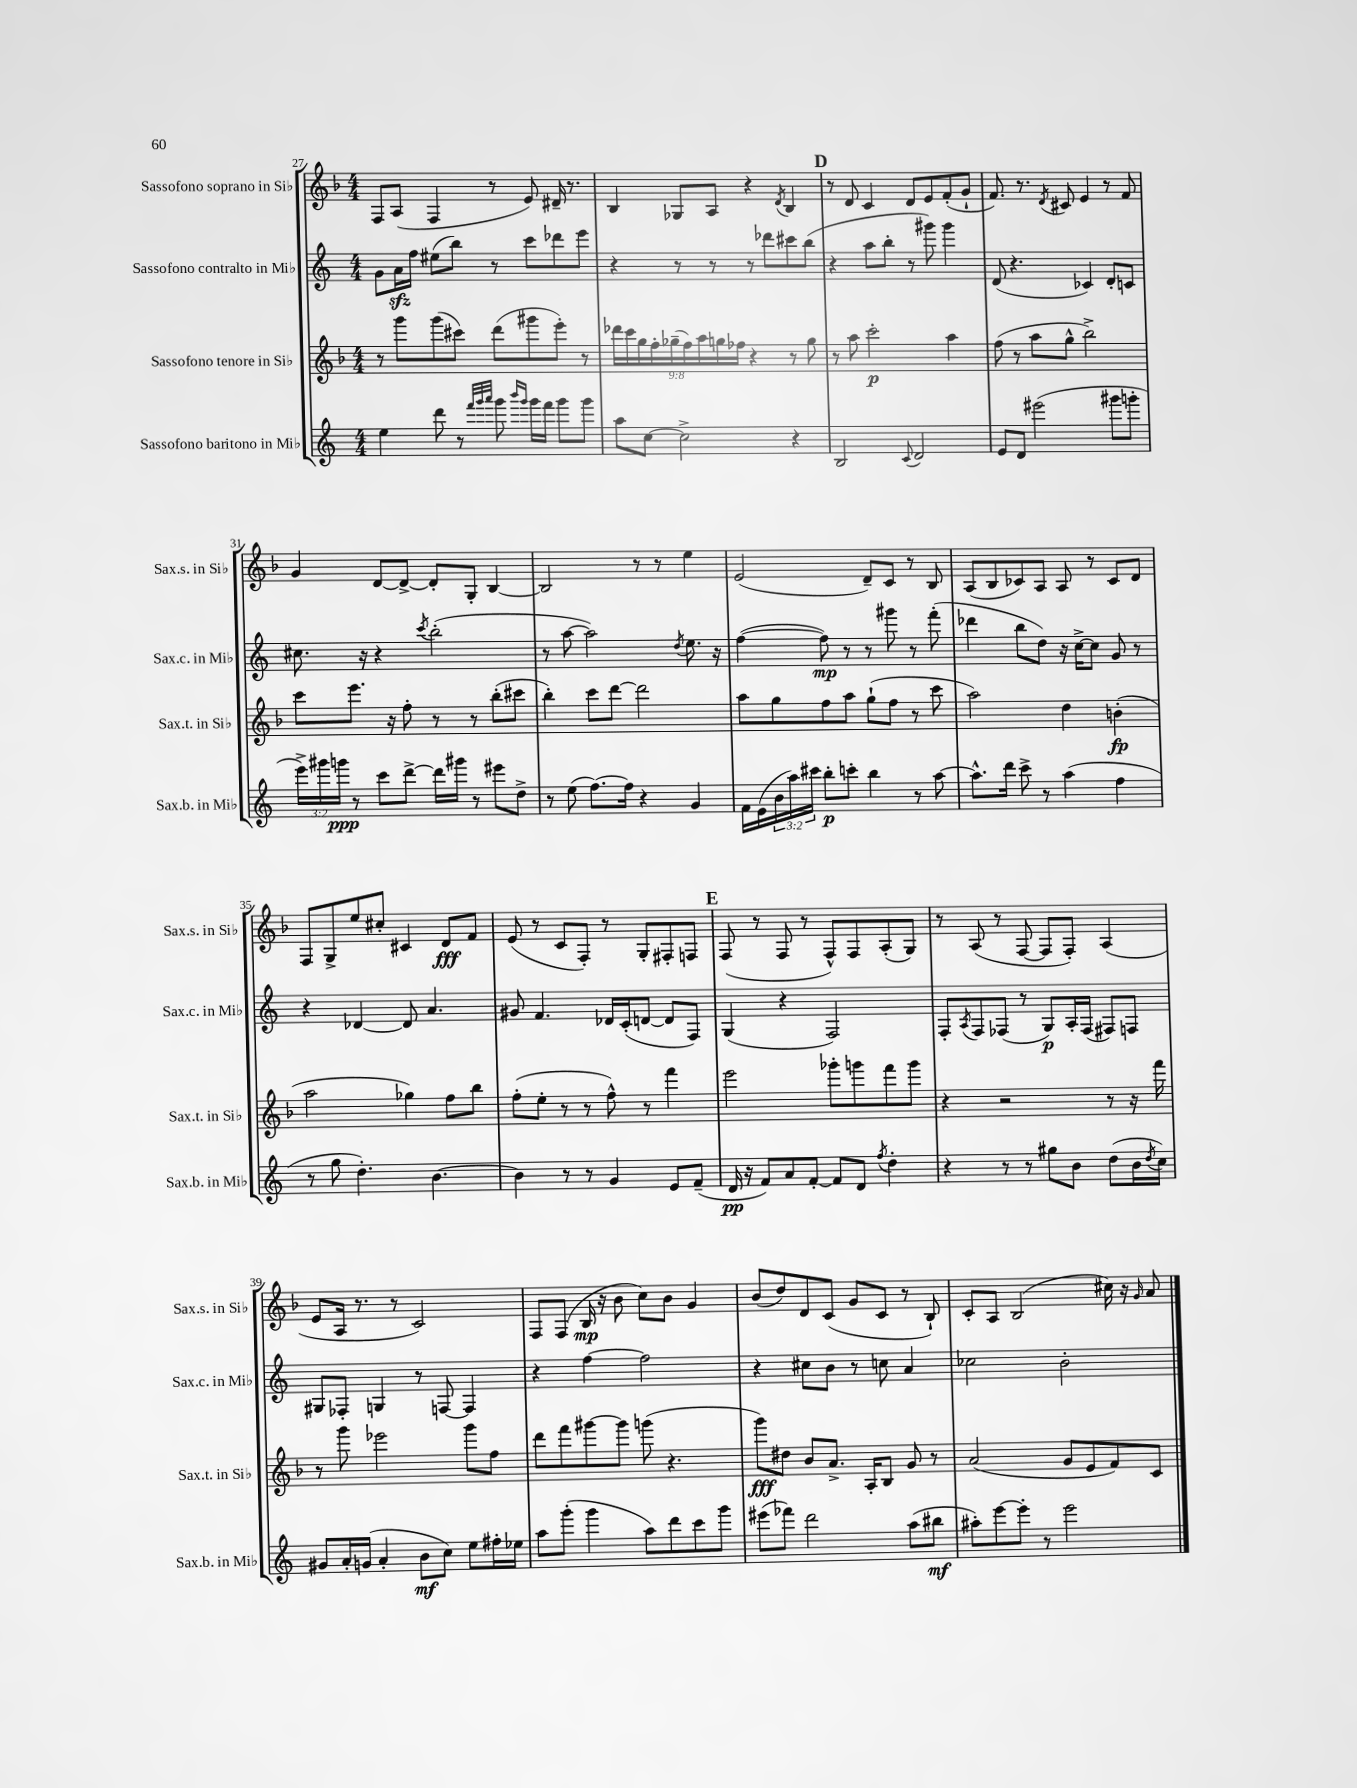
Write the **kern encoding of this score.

**kern	**kern	**kern	**kern
*staff4	*staff3	*staff2	*staff1
*clefG2	*clefG2	*clefG2	*clefG2
*k[]	*k[b-]	*k[]	*k[b-]
*M4/4	*M4/4	*M4/4	*M4/4
4ee	8r	8g	8F
.	8ggg	16a	(8A
.	.	16ff	.
8ddd	(8ggg	(8ee#	4F
8r	8ccc#)	8bb)	.
32qqfff	.	.	.
32qqggg	.	.	.
32qqaaa	.	.	.
8ggg	(8ddd	8r	8r
16qqbbb	.	.	.
16qqggg	.	.	.
16ggg	8ggg#	8ccc	8e)
16fff	.	.	.
8ggg	8eee')	8ddd-	16d#~
.	.	.	8.r
8ggg	8r	8eee	.
=	=	=	=
8aa	18ddd-	4r	4B-
.	18ccc	.	.
.	18gg	.	.
[8cc	.	.	.
.	18ff'	.	.
.	(18gg-~	.	.
2cc^]	.	8r	8G-
.	18ff)	.	.
.	18aa	.	.
.	.	8r	8A
.	18gg	.	.
.	18ff-	.	.
.	4r	8r	4r
.	.	8ddd-	.
.	.	.	8qd
4r	8r	8ccc#	4B-
.	8gg	(8bb	.
=	=	=	=
2B	8r	4r	8r
.	8aa	.	8d
.	2ccc'	8aa	4c
.	.	8bb'	.
8qqc	.	.	.
2d	.	8r	8d
.	.	8ggg#)	8e
.	4aa	4ggg#	(8f'
.	.	.	8g`
=	=	=	=
8e	(8ff	(8d	8.f)
8d	8r	4.r	.
.	.	.	8.r
(2eee#	8aa	.	.
.	.	.	8qd
.	8gg^^	.	8c#
.	2bb-^)	4c-)	4e
8ggg#	.	8d'	8r
8ggg'	.	8c	8f
=	=	=	=
24eee^)	8ccc	8.cc#	4g
24ggg#	.	.	.
24ggg	.	.	.
8r	8.eee	.	.
.	.	16r	.
8ccc	.	4r	[8d
.	16r	.	.
[8ddd^	8ff'	.	8d^_
.	.	8qccc	.
16ddd]	8r	(2bb'	8d']
16ggg#	.	.	.
8r	8r	.	8G'
8eee#	(8bb-'	.	[4B-
8dd^	8ccc#	.	.
=	=	=	=
8r	4bb-')	8r	2B-]
(8ee	.	[8aa	.
[8.ff)	8ccc	2aa])	.
.	[8ddd	.	.
16ff]	.	.	.
4r	2ddd]	.	8r
.	.	.	8r
.	.	8qdd	.
4g	.	8.ee	4ee
.	.	16r	.
=	=	=	=
16f	8aa	([4ff	(2e
(16e	.	.	.
24b	8gg	.	.
24aa)	.	.	.
24ccc#	.	.	.
8bb'	8ff	8ff])	.
8ccc'	8aa	8r	.
4bb	(8gg`	8r	8d~)
.	8ff	8ggg#	8c
8r	8r	8r	8r
[8aa	8ccc	(8fff'	8B-
=	=	=	=
8.aa^^]	2aa)	4ddd-	(8A
.	.	.	8B-
16ddd	.	.	.
8ccc^	.	8bb	8c-)
8r	.	8dd)	8A
(4aa	4dd	16r	8A
.	.	[16cc^	.
.	.	8cc]	8r
4ff	(4b'	8g	8c-
.	.	8r	8d
=	=	=	=
8r	2aa	4r	8F
8gg	.	.	8G^
4.dd')	.	[4d-	8ee
.	.	.	8cc#'
.	4gg-)	8d-]	4c#
[4.b	.	4.a	.
.	8ff	.	8d
.	8bb-	.	8f
=	=	=	=
4b]	(8ff'	8g#	(8e
.	8ee'	4.f	8r
8r	8r	.	8c
8r	8r	.	8F')
4g	8ff^^)	16d-	8r
.	.	(16c'	.
.	8r	[8d	8G'
8e	4fff	8d]	8F#'
(8f~	.	8F)	8F
=	=	=	=
16d	2eee	(4G	(8F
16r	.	.	.
8f)	.	.	8r
8a	.	4r	8F
[8f'	.	.	8r
8f]	8ggg-'	2F)	8F^^)
8d	8ggg	.	8F
8qff	.	.	.
4dd'	8fff	.	(8A'
.	8ggg	.	8G)
=	=	=	=
4r	4r	8F'	8r
.	.	8qA	.
.	.	8F	(8A
8r	2r	(8F-	8r
8r	.	8r	[8F
8gg#	.	8G)	8F]
8b	.	16A'	8F')
.	.	(16F-	.
(8dd	8r	8F#)	(4A
16b	16r	8F	.
8qdd	.	.	.
16cc)	16fff	.	.
=	=	=	=
8g#	8r	8G#	8e
16a'	8ggg	8F-'	16A
(16g	.	.	8.r
4a'	2eee-	4G	.
.	.	.	8r
8b	.	8r	2c)
8cc)	.	[8F	.
8ee	8ggg	4F]	.
16ff#'	8ff	.	.
16ee-	.	.	.
=	=	=	=
8aa	8ddd	4r	8F
(8ggg'	8fff	.	(8F
4ggg	[8ggg#	[4ff	16B-
.	.	.	16r
.	8ggg#]	.	8b-
8aa)	(8ggg	2ff]	8cc)
8ddd	4.r	.	8b-
8ccc	.	.	4g
8ggg	.	.	.
=	=	=	=
(8eee#	8ggg)	4r	(8b-
8fff-)	8dd#	.	8dd)
2ddd	8b-	8cc#	8d
.	8.a^	8b	(8c
.	.	8r	8g
.	16A'	.	.
.	8B-	8cc	8c
(8aa	8g	4a	8r
8bb#	8r	.	8B-`)
=	=	=	=
8aa#')	(2a	2cc-	8c'
[8eee	.	.	8A
8eee']	.	.	(2B-
8r	.	.	.
2eee	8g	2b'	.
.	8e	.	.
.	8f)	.	16cc#)
.	.	.	16r
.	.	.	16qqg
.	8c	.	8a
==	==	==	==
*-	*-	*-	*-
